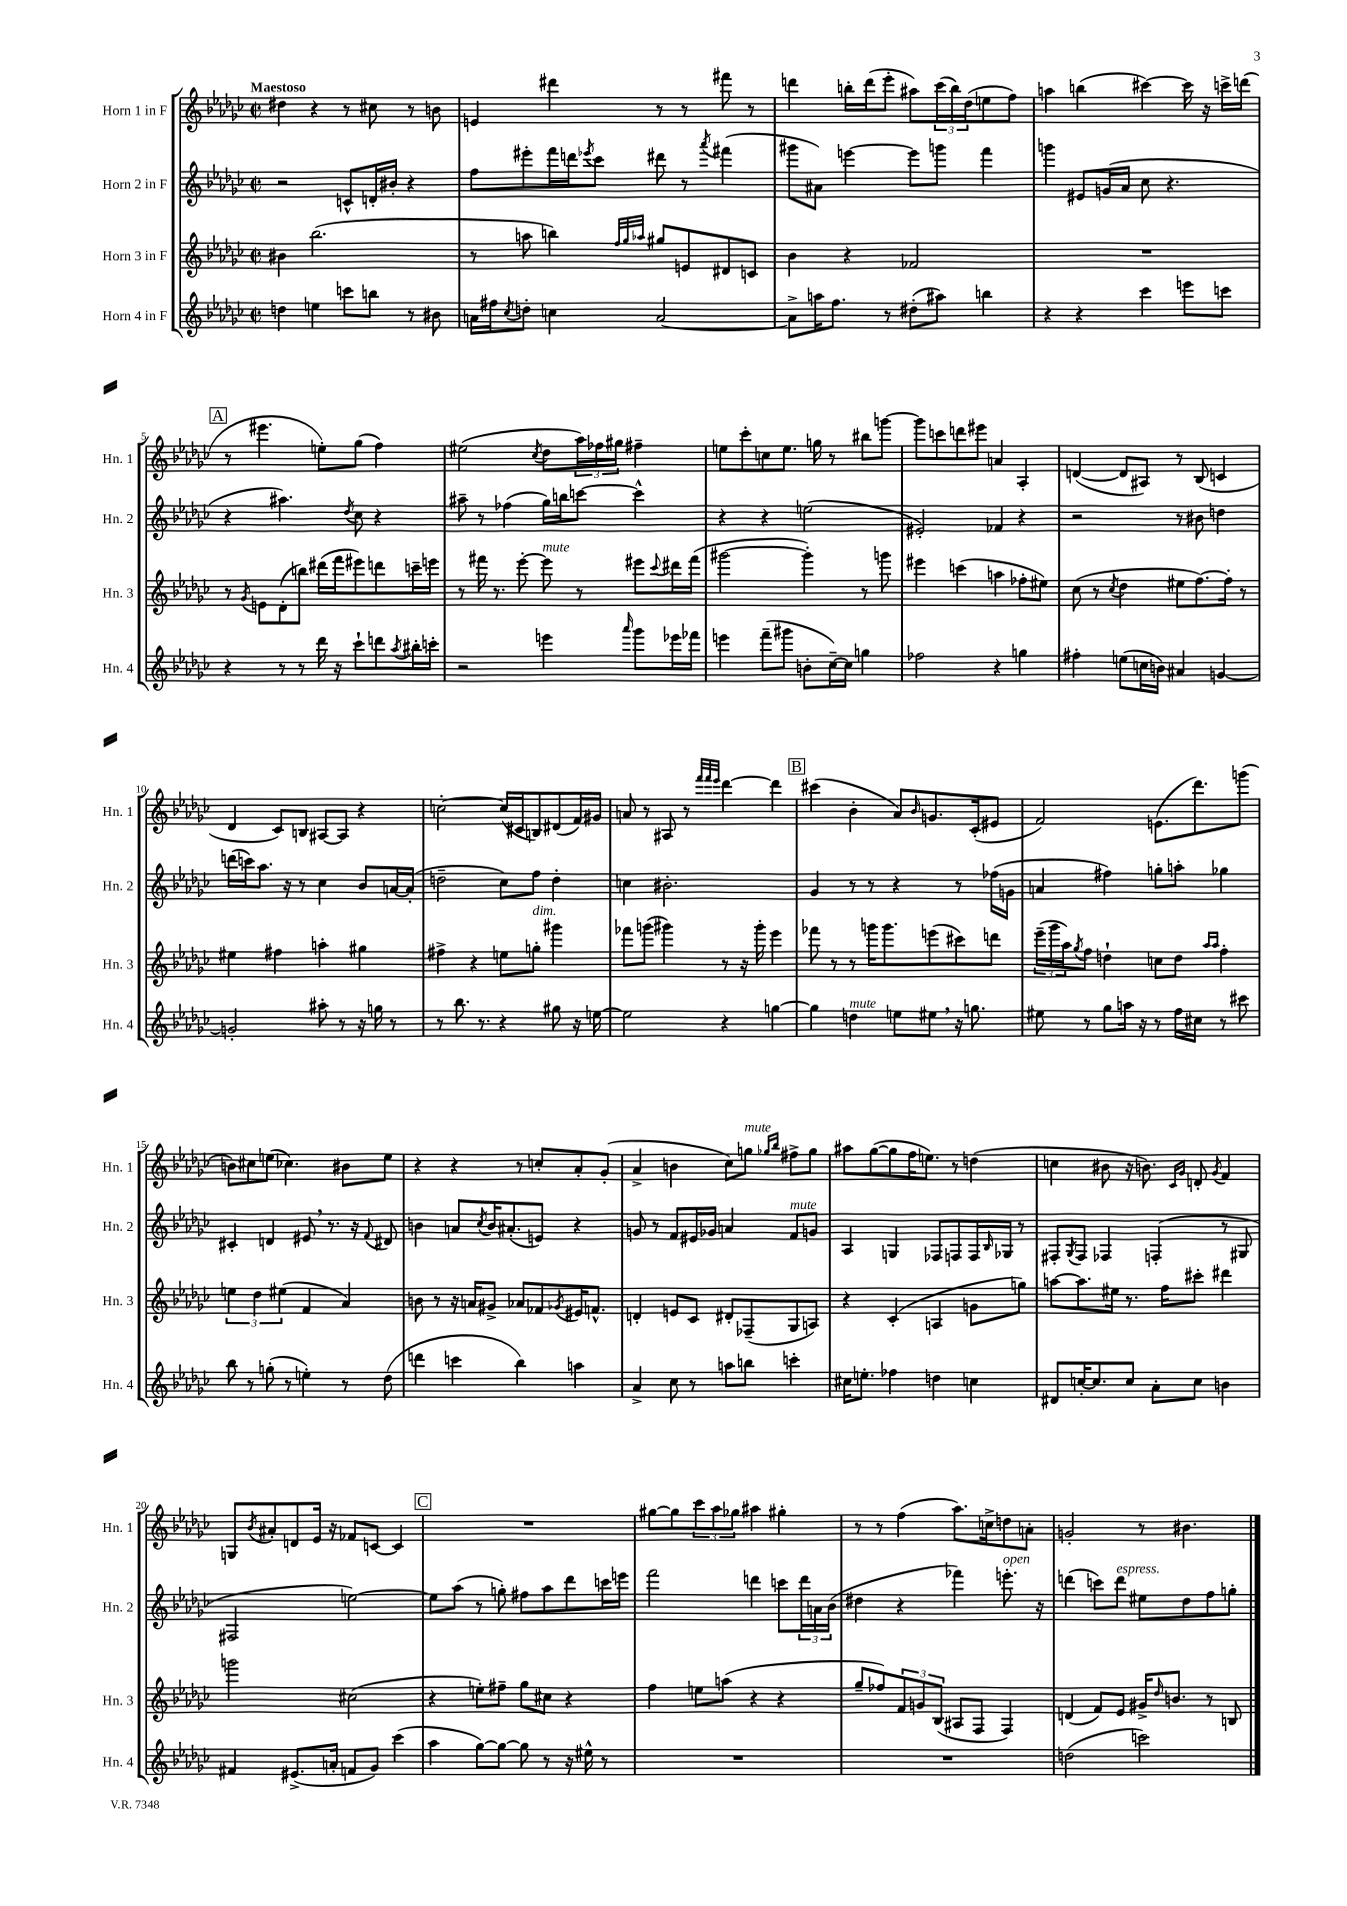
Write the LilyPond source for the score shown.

<<
\new StaffGroup <<
\new Staff = "s0" \with { instrumentName = "Horn 1 in F" shortInstrumentName = "Hn. 1" } {
    \clef treble \key ges \major \defaultTimeSignature \time 2/2 \tempo "Maestoso"
    dis''4 r4 r8 cis''8 r8 b'8 |
    e'4 dis'''4 r8 r8 fis'''8 r8 |
    d'''4 b''16-. d'''16( ees'''8-. ais''8) \tuplet 3/2 { ces'''16( b''16) des''16( } e''8 f''8) |
    a''4 b''4( cis'''4~) cis'''16 r16 c'''16-> d'''16( |
    \mark \markup { \box "A" } r8 eis'''4. e''8-.) ges''8( f''4) |
    eis''2( \acciaccatura { ces''8 } des''8 \tuplet 3/2 { aes''16) fes''16 gis''16 } fis''4-- |
    e''8 ces'''8-. c''8 e''8. g''16 r8 bis''8 g'''8~ |
    g'''8 c'''8 d'''8 eis'''8 a'4 aes4-. |
    d'4~( d'8 ais8) r8 bes8( c'4 |
    des'4 ces'8) b8 ais8~ ais8 r4 |
    c''2~-. c''16( cis'16 b8) dis'8( f'16) gis'16 |
    a'8 r8 ais8 r8 \grace { f'''32 f'''32 ees'''32 } des'''4~ des'''4 |
    \mark \markup { \box "B" } cis'''4( bes'4-. aes'8) \grace { bes'16 } g'8. ces'16-.( eis'8 |
    f'2) e'8.( des'''8.) g'''8( |
    b'8) cis''8 e''8( ces''4.) bis'8 e''8 |
    r4 r4 r8 c''8-. aes'8-. ges'8-.( |
    aes'4-> b'4 ces''8) g''8^\markup { \italic "mute" } \grace { ges''16 bes''16 } fis''8-> ges''8 |
    ais''8 ges''8~( ges''8 f''16 e''8.) r8 d''4( |
    c''4 bis'8 r16 b'8.) \grace { ces'16 ges'16 } d'8-. \acciaccatura { ges'8 } f'4 |
    g8 \acciaccatura { bes'8 } ais'8-. d'8 ees'16 r16 fes'8 c'8~ c'4 |
    \mark \markup { \box "C" } R1 |
    gis''8~ gis''8 \tuplet 3/2 { ces'''8 aes''8 ges''8 } ais''4 gis''4-. |
    r8 r8 f''4( aes''8.) c''16-> d''8 a'8-. |
    g'2-. r8 bis'4. \bar "|." |
}
\new Staff = "s1" \with { instrumentName = "Horn 2 in F" shortInstrumentName = "Hn. 2" } {
    \clef treble \key ges \major \defaultTimeSignature \time 2/2
    r2 c'8-^ d'16-. bis'16-. r4 |
    f''8 eis'''8-. f'''16 d'''16 \acciaccatura { ees'''8 } ces'''8 dis'''8 r8 \acciaccatura { aes'''8 } fis'''4( |
    gis'''8 ais'8) e'''4~ e'''8 g'''8 f'''4 |
    g'''4 eis'8 g'16( aes'16 ces''8 r4. |
    \mark \markup { \box "A" } r4 ais''4.) \acciaccatura { des''8 } ces''8 r4 |
    ais''8-- r8 fes''4( ges''16) b''16 c'''8~ c'''4-^ |
    r4 r4 e''2( |
    eis'2-.) fes'4 r4 |
    r2 r8 bis'8 d''4 |
    d'''16( c'''16) aes''8. r16 r8 ces''4 bes'8 a'16~ a'16-.( |
    d''2-- ces''8) f''8 d''4-. |
    c''4 bis'2.-. |
    \mark \markup { \box "B" } ges'4 r8 r8 r4 r8 fes''16( g'16 |
    a'4 fis''4) g''8-. a''8-. ges''4 |
    cis'4-. d'4 eis'8 \breathe r8. r16 \appoggiatura { f'8 } dis'8 |
    b'4 a'8 \acciaccatura { ces''8 } b'16 ais'8.-.( e'8) r4 |
    g'8 r8 f'8 eis'16 ges'16 a'4 f'8^\markup { \italic "mute" } g'8 |
    aes4 g4 fes8 f8 f16 \grace { bes16 } ges16 r8 |
    fis8-. \acciaccatura { ges8 } fis8 fes4 f4-.( r8 gis8 |
    fis2 e''2~) |
    \mark \markup { \box "C" } e''8 aes''8( r8 g''8-.) fis''8 aes''8 des'''8 c'''16 e'''16 |
    f'''2 d'''4 c'''8 \tuplet 3/2 { d'''16 a'16 bes'16( } |
    dis''4 r4 fes'''4) e'''8.-.^\markup { \italic "open" } r16 |
    d'''4( c'''8) d'''8^\markup { \italic "espress." } eis''8 des''8 f''8 g''8-. \bar "|." |
}
\new Staff = "s2" \with { instrumentName = "Horn 3 in F" shortInstrumentName = "Hn. 3" } {
    \clef treble \key ges \major \defaultTimeSignature \time 2/2
    bis'4 bes''2.( |
    r8 a''8 b''4) \grace { f''32 ges''32 aes''32 } gis''8 e'8 dis'8 c'8 |
    bes'4 r4 fes'2 |
    R1 |
    \mark \markup { \box "A" } r8 \acciaccatura { ges'8 } e'8 des'8-.( b''8) dis'''16( f'''16 eis'''8) d'''8 c'''16-- e'''16 |
    r8 fis'''16 r8. ees'''8~-. ees'''8^\markup { \italic "mute" } r8 eis'''8 \appoggiatura { ces'''8 } dis'''16 fis'''16( |
    gis'''2~ gis'''4-.) r8 g'''8 |
    eis'''4 c'''4( a''4 fes''8-. eis''8) |
    ces''8( r8 \acciaccatura { ces''8 } des''4 eis''8 f''8.~) f''16-. r8 |
    eis''4 fis''4 a''4-. gis''4 |
    fis''4-> r4 e''8 g''8-.^\markup { \italic "dim." } gis'''4 |
    fes'''8 g'''8( gis'''4) r8 r16 gis'''16-. ees'''4 |
    \mark \markup { \box "B" } fes'''8 r8 r8 g'''16 g'''8. e'''8( cis'''8) d'''8 |
    \tuplet 3/2 { ees'''16--( ges'''16 aes''16) } \acciaccatura { ges''8 } f''8 d''4-! c''8 d''8 \grace { aes''16 aes''16 } f''4-. |
    \tuplet 3/2 { e''4 des''4 eis''4( } f'4 aes'4) |
    b'8 r8 r16 a'16 gis'8-> aes'8 fes'8 \acciaccatura { ges'8 } eis'16 f'8.-^ |
    d'4-. e'8 ces'8 dis'8-. fes8--( ges8 a8) |
    r4 ces'4-.( a4 g'8 g''8) |
    a''8~ a''8. eis''16 r8. f''16 cis'''8-. dis'''4 |
    g'''2 cis''2( |
    \mark \markup { \box "C" } r4 e''8-.) fis''8-- ges''8 cis''8 r4 |
    f''4 e''8 a''8( r4 r4 |
    ges''8-- fes''8) \tuplet 3/2 { f'8 g'8 bes8( } ais8 f8 f4) |
    d'4( f'8) ees'8 gis'16-> \grace { des''16 } b'8. r8 b8 \bar "|." |
}
\new Staff = "s3" \with { instrumentName = "Horn 4 in F" shortInstrumentName = "Hn. 4" } {
    \clef treble \key ges \major \defaultTimeSignature \time 2/2
    d''4 e''4 c'''8 b''8 r8 bis'8 |
    a'16 fis''16 \acciaccatura { ces''8 } d''8-. c''4 a'2~ |
    a'8-> a''16 f''8. r8 dis''8-.( ais''8) b''4 |
    r4 r4 ces'''4 e'''8 c'''8 |
    \mark \markup { \box "A" } r4 r8 r8 des'''16 r16 ces'''8-! d'''8 \acciaccatura { aes''8 } bis''16-. c'''16-. |
    r2 e'''4 \grace { aes'''16 } ges'''8 ees'''16 fes'''16 |
    e'''4 f'''8--( gis'''8 b'8-. ces''16~--) ces''16 g''4 |
    fes''2 r4 g''4 |
    fis''4-. e''8( c''16 b'16) ais'4 g'4~ |
    g'2-. ais''8-. r8 r16 g''16 r8 |
    r8 bes''8. r8. r4 gis''8 r16 e''16~ |
    e''2 r4 g''4~ |
    \mark \markup { \box "B" } g''4 d''4^\markup { \italic "mute" } e''8 eis''8 \breathe r16 g''8. |
    eis''8 r8 ges''8 a''16 r16 r8 f''16 cis''16 r8 cis'''8 |
    bes''8 r8 g''8-.( r8 e''4-.) r8 des''8( |
    d'''4 c'''4 bes''4) a''4 |
    aes'4-> ces''8 r8 a''8 b''8 c'''4-. |
    cis''16 e''8.-. fes''4 d''4 c''4 |
    dis'8 c''16~-. c''8. c''8 aes'8-. c''8 b'4 |
    fis'4 eis'8.->( a'16-. f'8 ges'8) ces'''4( |
    \mark \markup { \box "C" } aes''4 ges''8~) ges''8~ ges''8 r8 r16 eis''16-^ r8 |
    R1 |
    R1 |
    d''2( c'''2) \bar "|." |
}
>>
>>
